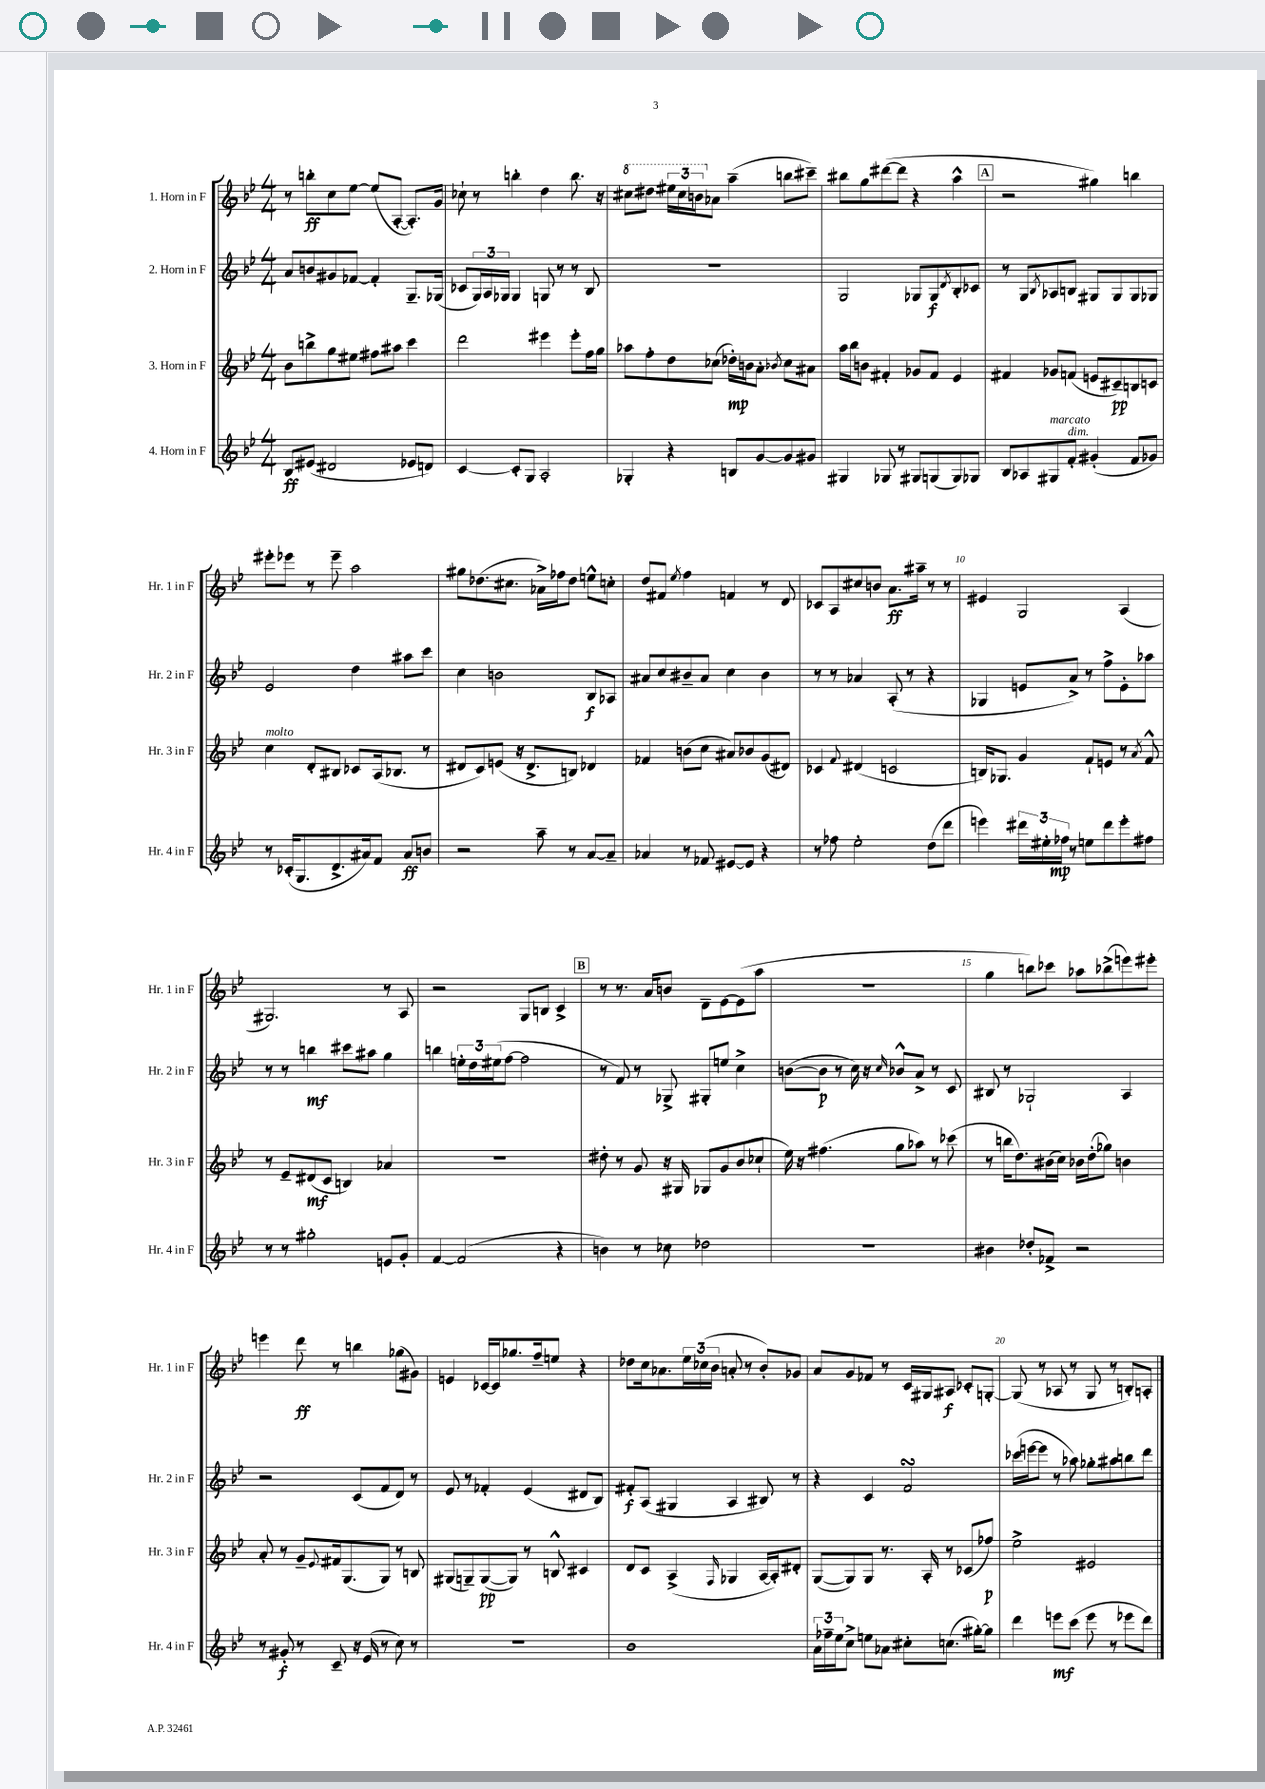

**kern	**kern	**kern	**kern
*staff4	*staff3	*staff2	*staff1
*clefG2	*clefG2	*clefG2	*clefG2
*k[b-e-]	*k[b-e-]	*k[b-e-]	*k[b-e-]
*M4/4	*M4/4	*M4/4	*M4/4
8B-	8b-	8a	8r
(8e#	8bb^	8b	8bb'
2d#	8gg	8g#	8cc
.	8ee#	[8f-	[8ee-
.	8ff#	4f-']	(8ee-]
.	8aa#	.	[8A'
8e-	4ccc	8.G~	8.A'])
8d)	.	.	.
.	.	(16G-	16g
=	=	=	=
[4c	2ddd	8c-	8cc-`
.	.	24G)	8r
.	.	24A	.
.	.	24G-	.
8c']	.	4G-	4bb'
8G	.	.	.
2A'	4eee#	8G	4dd
.	.	8r	.
.	8eee#'	8r	8.bb
.	16ff	8B-	.
.	16gg	.	16r
=	=	=	=
4G-'	8aa-	1r	8ccc#
.	8ff'	.	8ddd#
4r	8dd	.	24eee#
.	.	.	24ccc#
.	.	.	24bb
.	(8cc-	.	8a-
8B	16dd-')	.	(4aa~
.	16b	.	.
[8g	8a'	.	.
.	8qb-	.	.
8g]	8cc-	.	8bb
8g#	8a#	.	8ccc#~)
=	=	=	=
4G#	16aa	2G	8bb#
.	16bb-	.	.
.	8b	.	8gg
8G-	4f#'	.	([8ddd#
8r	.	.	8ddd#]
8G#	8g-	8G-	4r
(8G	8f#	8G-	.
.	.	8qd	.
8G)	4e-	8B-'	4aa^^
8G-	.	8c-	.
=	=	=	=
8B-	4f#	8r	2r
8A-	.	8G	.
.	.	8qB-	.
8G#	8g-	8A-	.
8f'	(8f	8B	.
(4g#'	8e	8G#	4gg#)
.	8c#~)	8G#	.
8f	8B	8G#	4bb
8g-)	8c	8G-	.
=	=	=	=
8r	4cc	2e-	8eee#'
(16c-'	.	.	8eee-
8.G	.	.	.
.	8d'	.	8r
8.d^	8B#	.	8eee-~
.	8c-	4dd	2aa
16a#)	.	.	.
8f	(16A	.	.
.	8.B-	.	.
8a#	.	8aa#	.
8b	8r	8ccc	.
=	=	=	=
2r	8d#	4cc	8gg#
.	8c)	.	(8.dd-
.	(8e	2b	.
.	.	.	8.cc#
.	16r	.	.
.	8.d#^	.	.
8aa~	.	.	16a-^)
.	.	.	16ff-
8r	8B)	.	8dd-
[8a	4d-	8B-	8ee^^
8a~]	.	8A-	8cc'
=	=	=	=
4a-	4f-	8a#	8dd
.	.	8cc	8f#
.	.	.	8qee-
8r	(8b	8b#~	4ff
8f-	8cc	8a#	.
[8e#	8a#)	4cc	4f
8e#]	8b-	.	.
4r	(8g	4b#	8r
.	8d#)	.	8d
=	=	=	=
8r	4c-	8r	8c-
8ff-	.	8r	8A
.	8qqf	.	.
2ee-'	(4d#	4a-	8cc#
.	.	.	8b
.	2c	(8A'	8.a
.	.	8r	.
.	.	.	16aa#~
(8dd	.	4r	8r
8ddd	.	.	8r
=	=	=	=
4eee)	16B)	4G-	4e#
.	8.G-	.	.
24ddd#	4g	8e	2G
24ee#'	.	.	.
24ff-	.	.	.
8r	.	8a^)	.
8ee	8f`	8r	.
8ddd#	8e	8ff^	.
8eee'	8r	8e'	(4A
.	8qa	.	.
8ff#	8f^^	8aa-	.
=	=	=	=
8r	8r	8r	2.G#)
8r	8e-~	8r	.
2gg#'	(8d#	4bb	.
.	8c	.	.
.	4B)	8ccc#	.
.	.	8aa#	.
8e	4a-	4gg	8r
8g'	.	.	8A
=	=	=	=
[4f	1r	4bb	2r
(2f]	.	24ee'	.
.	.	24dd	.
.	.	(24ee#	.
.	.	[8ff	.
.	.	2ff]	8G
.	.	.	8B
4r	.	.	4c^
=	=	=	=
4b)	8dd#'	8r	8r
.	8r	8f)	8.r
8r	8g	8r	.
.	.	.	16a
8cc-	16r	8G-^	8b
.	16G#	.	.
2dd-	8G-	8G#'	8d~
.	8g	8ee	[8e-
.	(8b-	4cc^	(8e-]
.	8cc-`	.	8aa
=	=	=	=
1r	16ee-)	([8b	1r
.	16r	.	.
.	(4.ff#	8b]	.
.	.	8r	.
.	.	16cc)	.
.	.	16r	.
.	.	16qqcc	.
.	8gg	8b-^^	.
.	8aa-)	8a^	.
.	8r	8r	.
.	(8ccc-	8c	.
=	=	=	=
4b#	8r	8B#	4gg
.	16bb	8r	.
.	8.dd)	.	.
8dd-'	.	2G-`	8bb)
8f-^	(16b#	.	8ccc-
.	16cc)	.	.
2r	16b-	.	8aa-
.	(16dd'	.	.
.	8gg-)	.	(8bb-^
.	4b	4A	8eee)
.	.	.	8eee#'
=	=	=	=
8r	8a'	2r	4eee
8g#'	8r	.	.
8r	8g~	.	8ddd
.	8qqe-	.	.
8c~	16f#	.	8r
.	(8.G	.	.
16r	.	(8c	4bb
(16e-	.	.	.
8r	8G)	8f	.
8cc)	8r	8d)	(8gg-
8r	8B	8r	8g#)
=	=	=	=
1r	(8G#	8e-	4e
.	8G~)	8r	.
.	([8G	4f-'	[16c-
.	.	.	16c-]
.	8G])	.	8.gg-
.	8r	(4e-	.
.	.	.	16ff~
.	8B^^	.	8ee
.	4c#	8d#	4r
.	.	8B-)	.
=	=	=	=
1b-	8d	8f#'	8dd-
.	8c	(8A	16cc
.	.	.	8.a-
.	(4A^	4G#	.
.	.	.	24ee-
.	.	.	(24cc-
.	.	.	24b-
.	16qqF	.	.
.	4G-	4A	8a'
.	.	.	8r
.	[16A	8B#)	8b-')
.	16A'])	.	.
.	8d#'	8r	8g-
=	=	=	=
24a	([8G	4r	8a
24ff-~	.	.	.
24ee-	.	.	.
8cc^	8G])	.	8g
8ee	8G	4c	8f-
8a-	8.r	.	8r
8cc#'	.	2f	16c
.	16A'	.	16G#
(8.cc	8r	.	8A#
.	(8c-	.	8c-'
[16gg#')	.	.	.
8gg#]	8ff-)	.	[8G'
=	=	=	=
4ddd	2ee-^	(16ccc-	(8G]
.	.	[16eee	.
.	.	8eee]	8r
8eee	.	8r	8A-
(8ccc	.	8aa-)	8r
8eee	2e#	8gg-'	8G
8r	.	8aa#	8r
8eee-	.	8bb	8B')
8ddd)	.	8ddd	8A'
==	==	==	==
*-	*-	*-	*-
